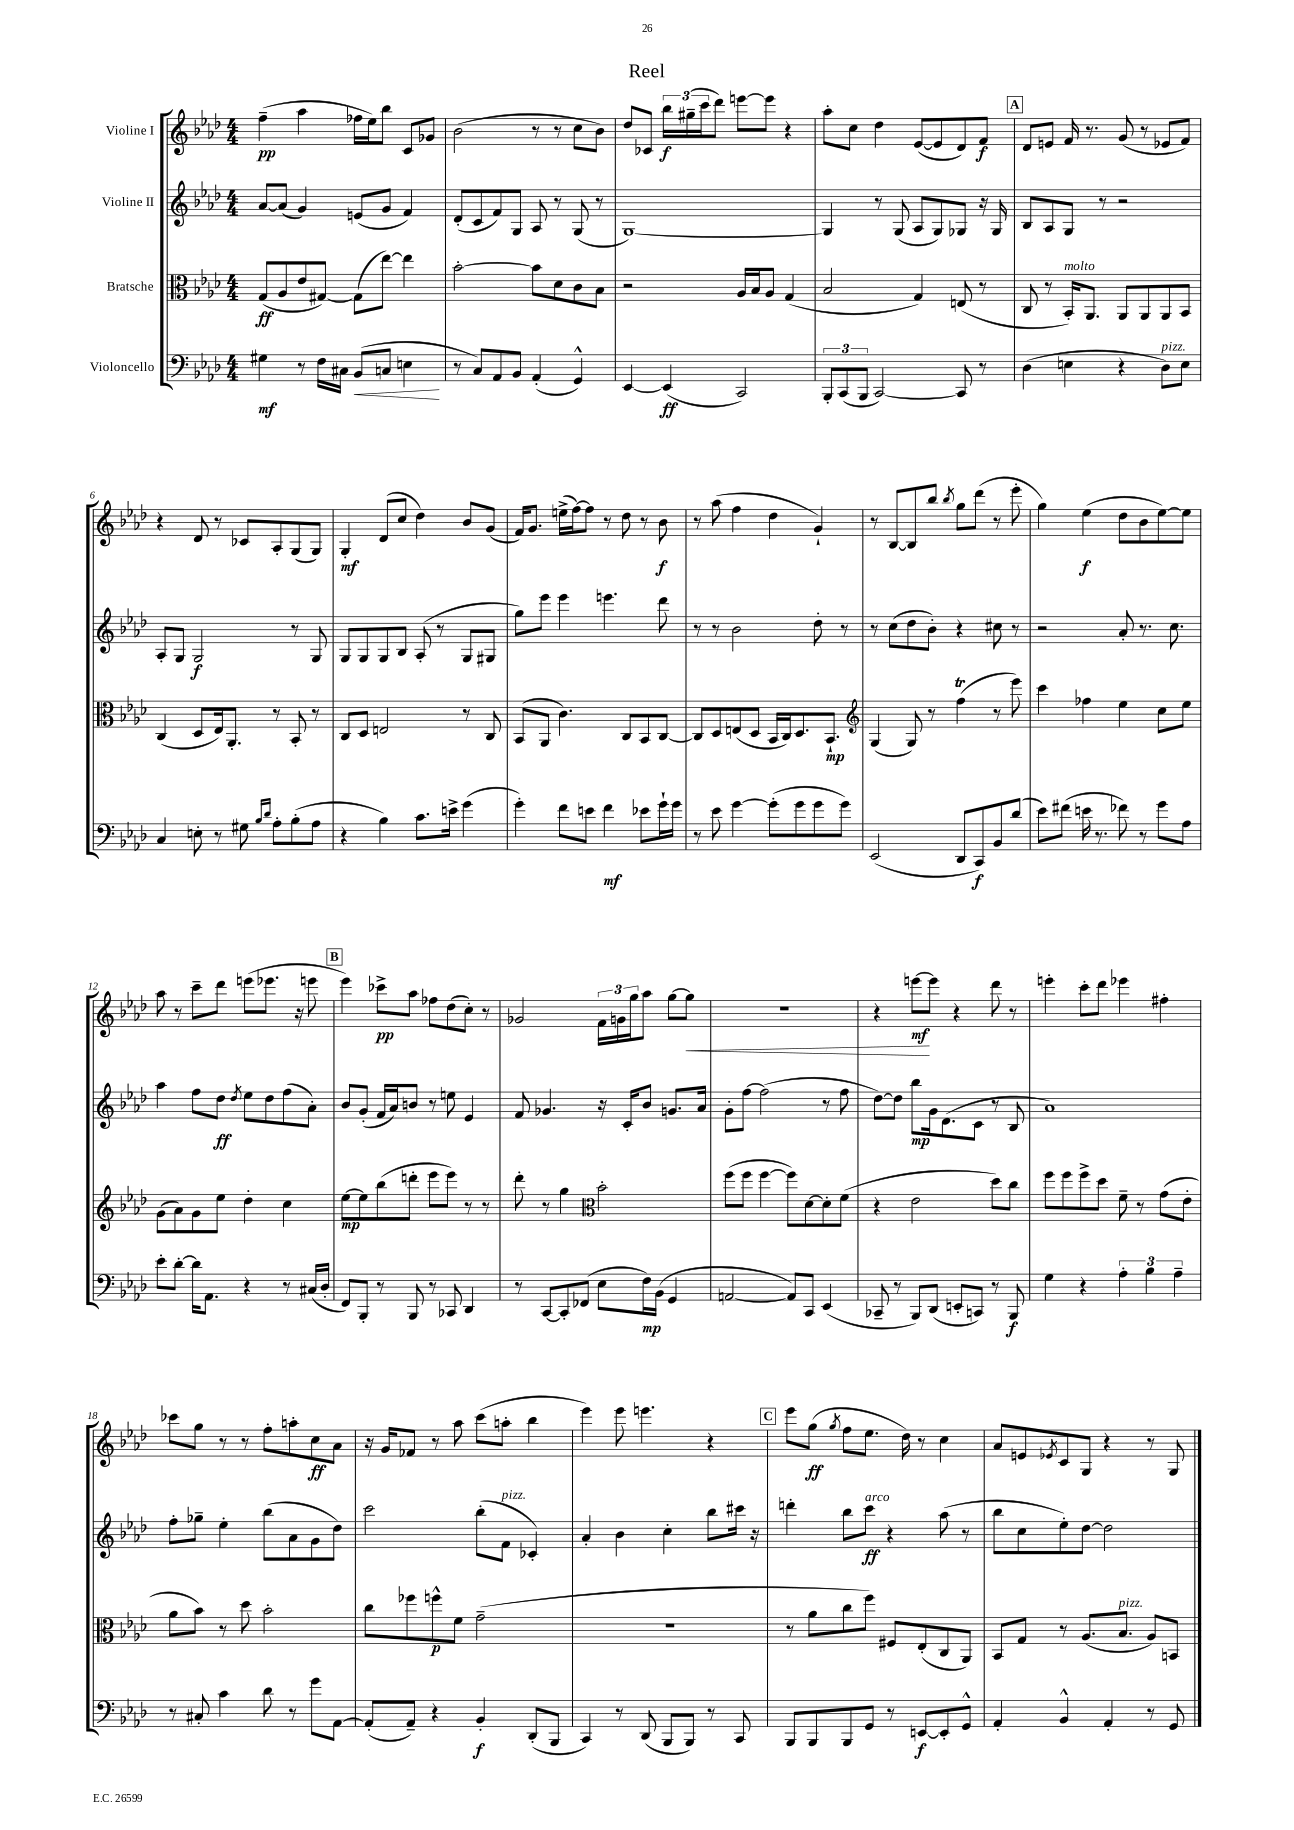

**kern	**kern	**kern	**kern
*staff4	*staff3	*staff2	*staff1
*clefF4	*clefC3	*clefG2	*clefG2
*k[b-e-a-d-]	*k[b-e-a-d-]	*k[b-e-a-d-]	*k[b-e-a-d-]
*M4/4	*M4/4	*M4/4	*M4/4
4G#	(8G	[8a-	(4ff~
.	8A-	(8a-]	.
8r	8e-	4g)	4aa-
16F	[8G#)	.	.
16C#	.	.	.
(8BB-	(8G#]	(8e	16ff-
.	.	.	16ee-)
8C	[8ee-)	8g	8bb-
4E	4ee-]	4f)	8c
.	.	.	8g-
=	=	=	=
8r	[2b-'	(8d-'	(2b-
8C)	.	8c	.
8AA-	.	8f)	.
8BB-	.	8G	.
(4AA-'	8b-]	8A-	8r
.	8d-	8r	8r
4GG^^)	8c	(8G	8cc
.	8B-	8r	8b-)
=	=	=	=
[4EE-	2r	[1G)	8dd-
.	.	.	8c-
(4EE-]	.	.	24bb-
.	.	.	(24gg#~
.	.	.	24ccc
.	.	.	8ddd-)
2CC)	16A-	.	[8eee
.	16B-	.	.
.	8A-	.	8eee]
.	(4G	.	4r
=	=	=	=
12BBB-'	2B-	4G]	8aa-'
(12CC	.	.	.
.	.	.	8cc
12BBB-	.	.	.
[2CC)	.	8r	4dd-
.	.	(8G	.
.	4G)	8A-	([8e-
.	.	8G)	8e-]
8CC]	(8E	8G-	8d-)
8r	8r	16r	8f
.	.	16G-	.
=	=	=	=
(4D-	8C	8B-	8d-
.	8r	8A-	8e
4E	16BB-')	8G	16f
.	8.AA-	.	8.r
.	.	8r	.
4r	8AA-	2r	(8g
.	8AA-	.	8r
8D-)	8AA-	.	8e-
8E	8BB-	.	8f)
=	=	=	=
4C	(4C	8A-'	4r
.	.	8G	.
8E'	8D-	2G	8d-
8r	16E-)	.	8r
.	8.AA-'	.	.
8G#	.	.	8c-
16qqB-	.	.	.
16qqd-	.	.	.
8A-'	8r	.	8A-'
(8B-'	8BB-'	8r	(8G
8A-	8r	8G	8G)
=	=	=	=
4r	8C	8G	4G'
.	8D-	8G	.
4B-)	2E	8G	(8d-
.	.	8B-	8cc
8.c	.	(8A-'	4dd-)
.	.	8r	.
16e^	.	.	.
(4g	8r	8G	8b-
.	8C	8G#	(8g
=	=	=	=
4g')	(8BB-	8gg)	16f)
.	.	.	8.g
.	8AA-	8eee-	.
8f	4.c)	4eee-	(16ee^
.	.	.	[16ff)
8e	.	.	8ff]
4f	.	4.eee	8r
.	8C	.	8dd-
8e-	8BB-	.	8r
16g`	[8C	8ddd-	8b-
16g	.	.	.
=	=	=	=
8r	8C]	8r	8r
8e-	8D-	8r	(8aa-
[4g	(8E	2b-	4ff
.	8D-	.	.
(8g']	16BB-	.	4dd-
.	16C)	.	.
8g	8.D-	.	.
8g	.	8dd-'	4g`)
.	8.BB-`	.	.
8g)	.	8r	.
=	=	=	=
*	*clefG2	*	*
(2EE-	(4G	8r	8r
.	.	(8cc	[8B-
.	8G)	8dd-	8B-]
.	8r	8b-')	8bb-
.	.	.	8qbb-
8DD-	(4ff	4r	8gg
8CC)	.	.	(8ddd-
8BB-	8r	8cc#	8r
(8d-	8eee-)	8r	8eee-'
=	=	=	=
8e-)	4ccc	2r	4gg)
(8f#	.	.	.
16e	4ff-	.	(4ee-
8.r	.	.	.
8f-)	4ee-	8a-'	8dd-
8r	.	8.r	8b-
8g	8cc	.	[8ee-)
.	.	8.cc	.
8A-	8ee-	.	8ee-]
=	=	=	=
8e-'	(8g	4aa-	8aa-
[8d-'	8a-)	.	8r
16d-]	8g	8ff	8ccc~
8.AA-	.	.	.
.	8ee-	8dd-	8ddd-
.	.	8qdd-	.
4r	4dd-'	8ee-	(8eee
.	.	8dd-	8.eee-
8r	4cc	(8ff	.
.	.	.	16r
(16C#	.	8a-')	8eee
16D-'	.	.	.
=	=	=	=
8FF)	[8ee-	8b-	4eee-)
8BBB-'	8ee-]	(8g'	.
8r	(8bb-	16f	8ccc-^
.	.	16a-)	.
8BBB-	8ddd'	8b	8aa-
8r	8eee-	8r	8ff-
8CC-	8eee-)	8ee	(8dd-
4DD-	8r	4e-	8cc')
.	8r	.	8r
=	=	=	=
8r	8ddd-'	8f	2g-
[8CC	8r	4.g-	.
8CC']	4gg	.	.
(8FF-	.	.	.
*	*clefC3	*	*
8E-	2b-'	16r	24f
.	.	.	24g
.	.	16c'	.
.	.	.	24gg
16F)	.	8b-	8aa-
(16BB-	.	.	.
4GG	.	8.g	[8gg
.	.	.	8gg]
.	.	16a-	.
=	=	=	=
[2AA	(8ff	8g'	1r
.	8ff	[8ff	.
.	[4ff	(2ff]	.
8AA])	8ff])	.	.
8CC	[8d-	.	.
(4EE-	8d-']	8r	.
.	(8f	8ff	.
=	=	=	=
8CC-~	4r	[8dd-)	4r
8r	.	8dd-]	.
8BBB-)	2e-	8bb-	[8eee
(8DD-	.	16g	8eee]
.	.	(8.d-	.
8EE'	.	.	4r
8CC)	.	8c	.
8r	8dd-)	8r	8ddd-
8BBB-	8cc	8B-	8r
=	=	=	=
4G	8ff	1a-)	4eee'
.	8ff	.	.
4r	8ff^	.	8ccc'
.	8dd-	.	8ddd-
6A-'	8f~	.	4eee-
.	8r	.	.
6B-	.	.	.
.	(8g	.	4ff#'
6A-~	.	.	.
.	8e-'	.	.
=	=	=	=
8r	8a-	8ff'	8ccc-
8C#'	8b-)	8gg-~	8gg
4c	8r	4ee-'	8r
.	8dd-	.	8r
8d-	2b-'	(8bb-	8ff'
8r	.	8a-	8aa'
8g	.	8g	8cc
[8AA-	.	8dd-)	8a-
=	=	=	=
(8AA-']	8cc	2ccc	16r
.	.	.	16g
8AA-~)	8ff-	.	8f-
4r	8ff^^	.	8r
.	8f	.	8aa-
4BB-'	(2g~	(8bb-'	(8ccc
.	.	8f	8aa'
(8DD-'	.	4c-')	4bb-
8BBB-	.	.	.
=	=	=	=
4CC)	1r	4a-'	4eee-)
8r	.	4b-	8eee-
(8DD-	.	.	4.eee
8BBB-	.	4cc'	.
8BBB-)	.	.	.
8r	.	8bb-	4r
8CC	.	16ccc#	.
.	.	16r	.
=	=	=	=
8BBB-	8r	4ddd'	8eee-
8BBB-	8a-	.	(8gg
.	.	.	8qgg
8BBB-	8cc	8bb-	8ff
8GG	8ff)	8ccc	8.ee-
8r	8F#	4r	.
.	.	.	16dd-)
[8EE	(8E-'	.	8r
8EE']	8C	(8aa-	4cc
8GG^^	8AA-)	8r	.
=	=	=	=
4AA-'	8BB-	8bb-	8a-
.	8G	8cc	8e
.	.	.	8qe-
4BB-^^	8r	8ee-')	8c
.	(8.A-	[8dd-	8G
4AA-'	.	2dd-]	4r
.	8.B-	.	.
8r	8A-)	.	8r
8GG	8BB	.	8G
==	==	==	==
*-	*-	*-	*-
